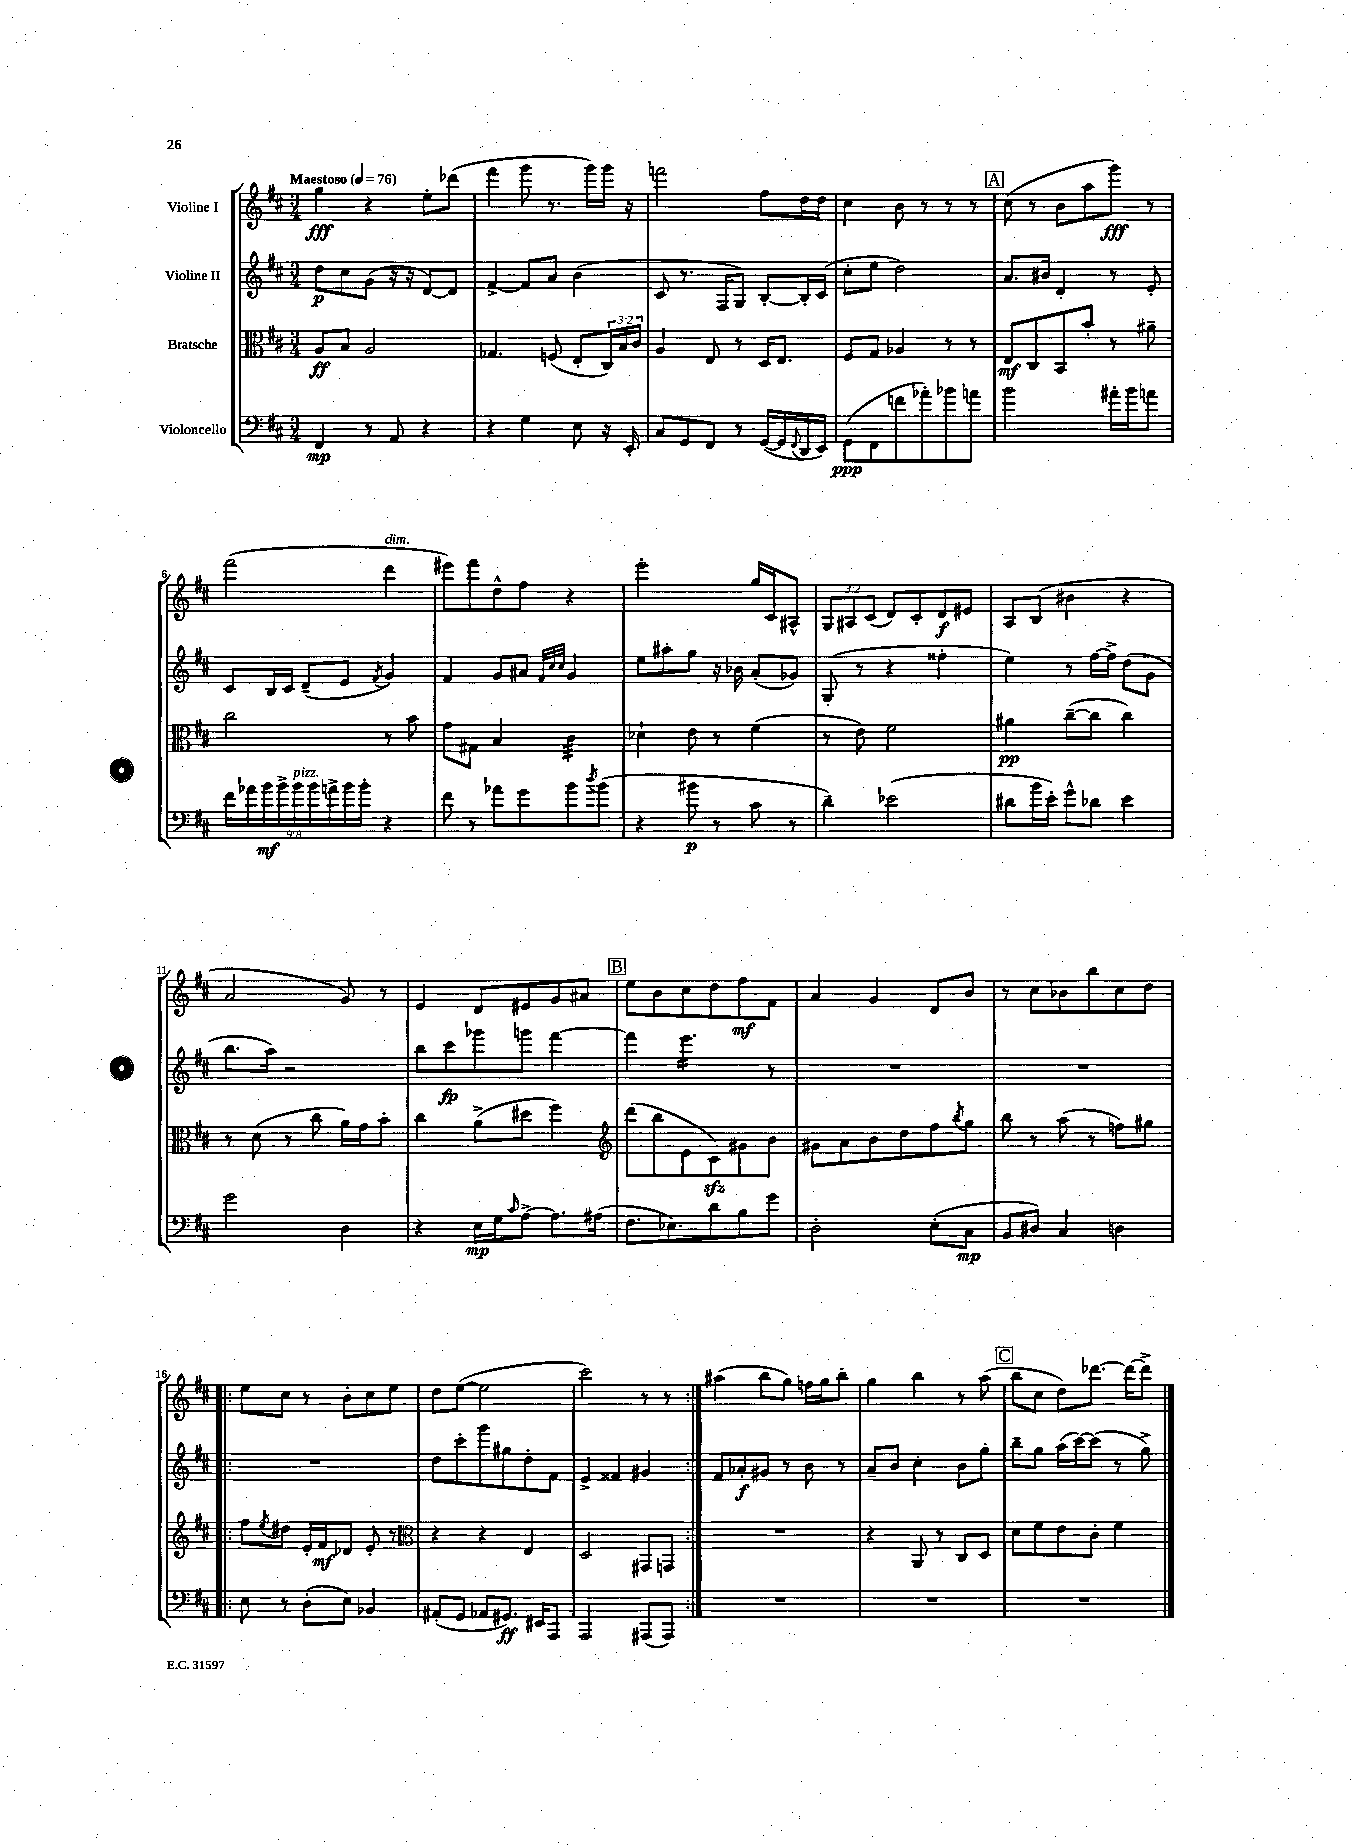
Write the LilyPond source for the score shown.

<<
\new StaffGroup <<
\new Staff = "s0" \with { instrumentName = "Violine I" } {
    \clef treble \key d \major \numericTimeSignature \time 3/4 \override Staff.TupletNumber.text = #tuplet-number::calc-fraction-text \tempo "Maestoso" 4 = 76
    g''4\fff r4 e''8-. des'''8( |
    fis'''4 g'''8 r8. g'''16) g'''16 r16 |
    f'''2 fis''8 d''16 d''16 |
    cis''4 b'8 r8 r8 r8 |
    \mark \markup { \box "A" } cis''8( r8 b'8 a''8 g'''8\fff) r8 |
    fis'''2( d'''4^\markup { \italic "dim." } |
    eis'''8) fis'''8 d''8-^ fis''8 r4 |
    e'''2-. g''16 cis'16 ais8-^ |
    \tuplet 3/2 { g8 ais8 cis'8( } d'8) cis'8-. d'8\f eis'8 |
    a8 b8( bis'4 r4 |
    a'2 g'8) r8 |
    e'4 d'8 eis'8 g'8 ais'8 |
    \mark \markup { \box "B" } e''8 b'8 cis''8 d''8 fis''8\mf fis'8 |
    a'4 g'4 d'8 b'8 |
    r8 cis''8 bes'8 b''8 cis''8 d''8 |
    \repeat volta 2 { e''8 cis''8 r8 b'8-. cis''8 e''8 |
    d''8 e''8~( e''2 |
    cis'''2) r8 r8 | }
    ais''4( b''8 g''8) f''16 g''16 b''8-. |
    g''4 b''4 r8 a''8( |
    \mark \markup { \box "C" } b''8 cis''8 d''8) des'''8.~ des'''16~ des'''8-> \bar "|." |
}
\new Staff = "s1" \with { instrumentName = "Violine II" } {
    \clef treble \key d \major \numericTimeSignature \time 3/4
    d''8\p cis''8 g'8( r16 r16 d'8~) d'8 |
    fis'4~-> fis'8 a'8 b'4( |
    cis'8 r8. fis16 g8) b8~-. b16-. cis'16( |
    cis''8-. e''8 d''2) |
    \mark \markup { \box "A" } a'8. bis'16 d'4-. r8 e'8-. |
    cis'8 b16 cis'16 d'8--( e'8 \acciaccatura { fis'8 } g'4) |
    fis'4 g'8 ais'8 \grace { fis'32 cis''32 cis''32 } g'4 |
    e''8 ais''8-. g''8 r16 bes'16 a'8-.( ges'8) |
    g8-.( r8 r4 fisis''4-. |
    e''4) r8 fis''16~ fis''16-> d''8( g'8 |
    b''8. a''16) r2 |
    b''8 cis'''8\fp ges'''8 g'''8 fis'''4~ |
    \mark \markup { \box "B" } fis'''4 e'''4.:16 r8 |
    R2. |
    R2. |
    \repeat volta 2 { R2. |
    d''8 cis'''8-. g'''8 gis''8 d''8-. fis'8 |
    e'4-> fisis'4 gis'4 | }
    fis'8 aes'8-.\f gis'8 r8 b'8 r8 |
    a'8-- b'8 cis''4-. b'8 g''8-. |
    \mark \markup { \box "C" } b''8-- g''8 a''16( cis'''16~) cis'''8( r8 g''8->) \bar "|." |
}
\new Staff = "s2" \with { instrumentName = "Bratsche" } {
    \clef alto \key d \major \numericTimeSignature \time 3/4 \override Staff.TupletNumber.text = #tuplet-number::calc-fraction-text
    a8\ff b8 a2 |
    ges4. f8( e8-. \tuplet 3/2 { cis16) b16 cis'16 } |
    a4 e8 r8 d16 e8. |
    fis8 g8 aes4 r8 r8 |
    \mark \markup { \box "A" } e8\mf cis8 b,8 b'8-. r8 ais'8-- |
    cis''2 r8 b'8 |
    g'8 gis8 b4 cis'4:32 |
    des'4-! e'8 r8 fis'4( |
    r8 e'8) fis'2 |
    ais'4\pp cis''8~--( cis''8 cis''4) |
    r8 d'8( r8 cis''8 a'16) g'16 b'8-. |
    cis''4 a'8->( dis''8 fis''4) |
    \mark \markup { \box "B" } \clef treble d'''8( b''8 e'8 cis'8\sfz) gis'8 b'8 |
    gis'8 a'8 b'8 d''8 fis''8 \acciaccatura { b''8 } g''8 |
    b''8 r8 a''8( r8 f''8) gis''8 |
    \repeat volta 2 { fis''8 \acciaccatura { e''8 } dis''8 e'16-. fis'16\mf des'8 e'8-. r8 |
    \clef alto r4 r4 e4 |
    d2 gis,8 g,8 | }
    R2. |
    r4 a,8 r8 cis8 d8 |
    \mark \markup { \box "C" } d'8 fis'8 e'8 cis'8-. fis'4 \bar "|." |
}
\new Staff = "s3" \with { instrumentName = "Violoncello" } {
    \clef bass \key d \major \numericTimeSignature \time 3/4 \override Staff.TupletNumber.text = #tuplet-number::calc-fraction-text
    fis,4\mp r8 a,8 r4 |
    r4 g4 e8 r16 e,16-. |
    cis8 g,8 fis,8 r8 g,16~( g,16 \appoggiatura { fis,8 } d,16 e,16) |
    g,8\ppp( fis,8 f'8 aes'8-.) bes'8 a'8 |
    \mark \markup { \box "A" } b'2 ais'16-. b'16 a'8 |
    \tuplet 9/8 { fis'16 aes'16 b'16\mf b'16-> b'16^\markup { \italic "pizz." } b'16 a'16-> b'16 b'16-. } r4 |
    fis'8 r8 aes'8 g'8 b'8 \acciaccatura { d''8 } b'8( |
    r4 bis'8\p r8 cis'8 r8 |
    d'4--) ees'2( |
    dis'8 b'16 e'16-.) g'8-^ des'8 e'4 |
    g'2 d4 |
    r4 e16\mp g16 \grace { cis'16 } a8~-> a8. ais16( |
    \mark \markup { \box "B" } fis8. ees8.) d'8 b8 g'8 |
    d2-. e8-.( cis8\mp |
    b,8 dis8) cis4 d4 |
    \repeat volta 2 { e8 r8 d8-.( e8) bes,4 |
    ais,8-.( g,8 aes,8 gis,8.\ff) eis,16 a,,8 |
    a,,2 ais,,8( ais,,8) | }
    R2. |
    R2. |
    \mark \markup { \box "C" } R2. \bar "|." |
}
>>
>>
